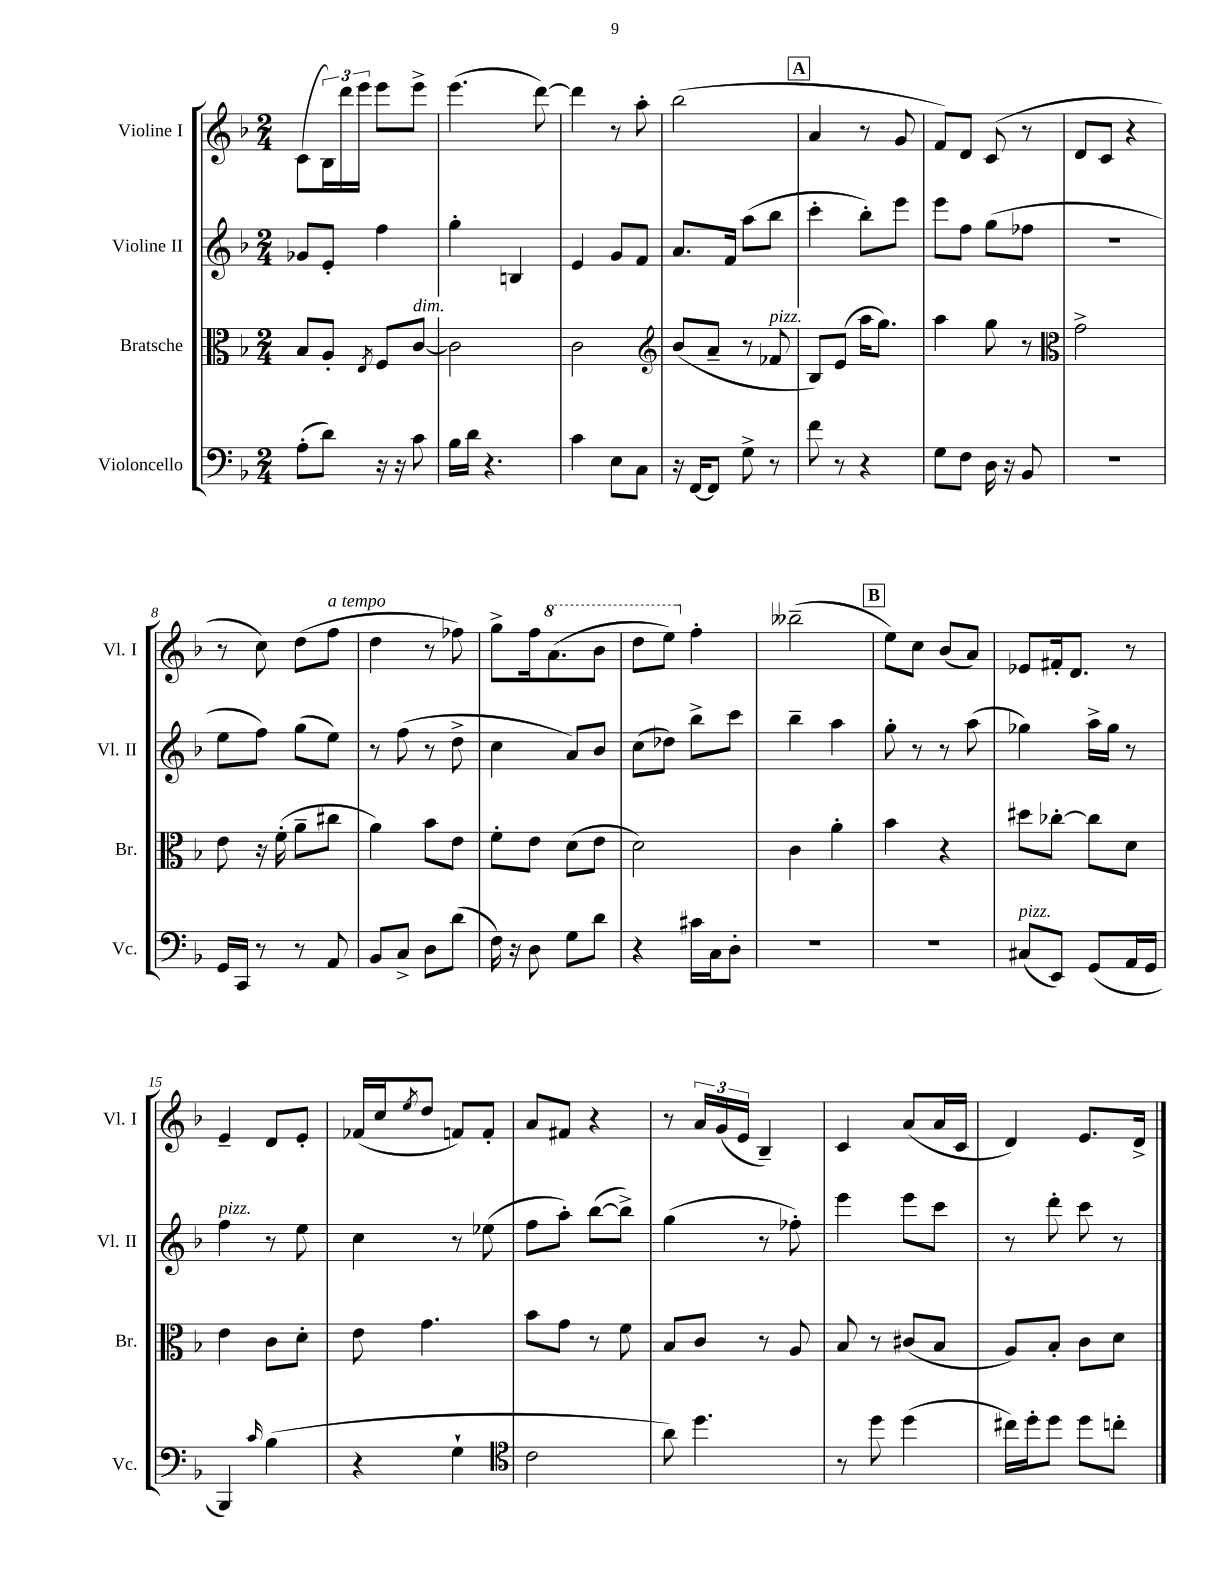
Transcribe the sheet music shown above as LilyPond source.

<<
\new StaffGroup <<
\new Staff = "s0" \with { instrumentName = "Violine I" shortInstrumentName = "Vl. I" } {
    \clef treble \key f \major \numericTimeSignature \time 2/4
    c'8( \tuplet 3/2 { bes16) d'''16 e'''16 } e'''8 e'''8-> |
    e'''4.( d'''8~) |
    d'''4 r8 a''8-. |
    bes''2( |
    \mark \markup { \box "A" } a'4 r8 g'8 |
    f'8) d'8 c'8( r8 |
    d'8 c'8 r4 |
    r8 c''8) d''8( f''8^\markup { \italic "a tempo" } |
    d''4 r8 fes''8) |
    g''8-> f''16 \ottava #1 a''8.( bes''8 |
    d'''8 e'''8) \ottava #0 f''4-. |
    beses''2--( |
    \mark \markup { \box "B" } e''8) c''8 bes'8( a'8) |
    ees'8 fis'16-. d'8. r8 |
    e'4-- d'8 e'8-. |
    fes'16( c''16 \acciaccatura { e''8 } d''8 f'8) f'8-. |
    a'8 fis'8 r4 |
    r8 \tuplet 3/2 { a'16 g'16( e'16 } bes4--) |
    c'4 a'8( a'16 c'16 |
    d'4) e'8. d'16-> \bar "|." |
}
\new Staff = "s1" \with { instrumentName = "Violine II" shortInstrumentName = "Vl. II" } {
    \clef treble \key f \major \numericTimeSignature \time 2/4
    ges'8 e'8-. f''4 |
    g''4-. b4 |
    e'4 g'8 f'8 |
    a'8. f'16 a''8( bes''8 |
    \mark \markup { \box "A" } c'''4-. bes''8-.) e'''8 |
    e'''8 f''8 g''8( fes''8 |
    r2 |
    e''8 f''8) g''8( e''8) |
    r8 f''8( r8 d''8-> |
    c''4 a'8) bes'8 |
    c''8( des''8) bes''8-> c'''8 |
    bes''4-- a''4 |
    \mark \markup { \box "B" } g''8-. r8 r8 a''8( |
    ges''4) a''16-> ges''16 r8 |
    f''4^\markup { \italic "pizz." } r8 e''8 |
    c''4 r8 ees''8( |
    f''8 a''8-.) bes''8~( bes''8->) |
    g''4( r8 fes''8-.) |
    e'''4 e'''8 c'''8 |
    r8 d'''8-. c'''8 r8 \bar "|." |
}
\new Staff = "s2" \with { instrumentName = "Bratsche" shortInstrumentName = "Br." } {
    \clef alto \key f \major \numericTimeSignature \time 2/4
    bes8 a8-. \acciaccatura { e8 } f8 c'8~^\markup { \italic "dim." } |
    c'2 |
    c'2 |
    \clef treble bes'8( a'8-- r8 fes'8^\markup { \italic "pizz." } |
    \mark \markup { \box "A" } bes8) e'8( a''16 g''8.) |
    a''4 g''8 r8 |
    \clef alto g'2-> |
    e'8 r16 f'16-.( a'8-- cis''8 |
    a'4) bes'8 e'8 |
    f'8-. e'8 d'8( e'8 |
    d'2) |
    c'4 a'4-. |
    \mark \markup { \box "B" } bes'4 r4 |
    dis''8 ces''8~-. ces''8 d'8 |
    e'4 c'8 d'8-. |
    e'8 g'4. |
    bes'8 g'8 r8 f'8 |
    bes8 c'8 r8 a8 |
    bes8 r8 cis'8( bes8 |
    a8) bes8-. c'8 d'8 \bar "|." |
}
\new Staff = "s3" \with { instrumentName = "Violoncello" shortInstrumentName = "Vc." } {
    \clef bass \key f \major \numericTimeSignature \time 2/4
    a8-.( d'8) r16 r16 c'8 |
    bes16 d'16 r4. |
    c'4 e8 c8 |
    r16 f,16~ f,8 g8-> r8 |
    \mark \markup { \box "A" } f'8 r8 r4 |
    g8 f8 d16 r16 bes,8 |
    R2 |
    g,16 c,16 r8 r8 a,8 |
    bes,8 c8-> d8 d'8( |
    f16) r16 d8 g8 d'8 |
    r4 cis'16 c16 d8-. |
    R2 |
    \mark \markup { \box "B" } R2 |
    cis8^\markup { \italic "pizz." }( e,8) g,8( a,16 g,16 |
    bes,,4) \grace { c'16 } bes4( |
    r4 g4-! |
    \clef tenor c'2 |
    a'8) d''4. |
    r8 d''8 d''4( |
    cis''16) d''16-. d''8 d''8 c''8-. \bar "|." |
}
>>
>>
